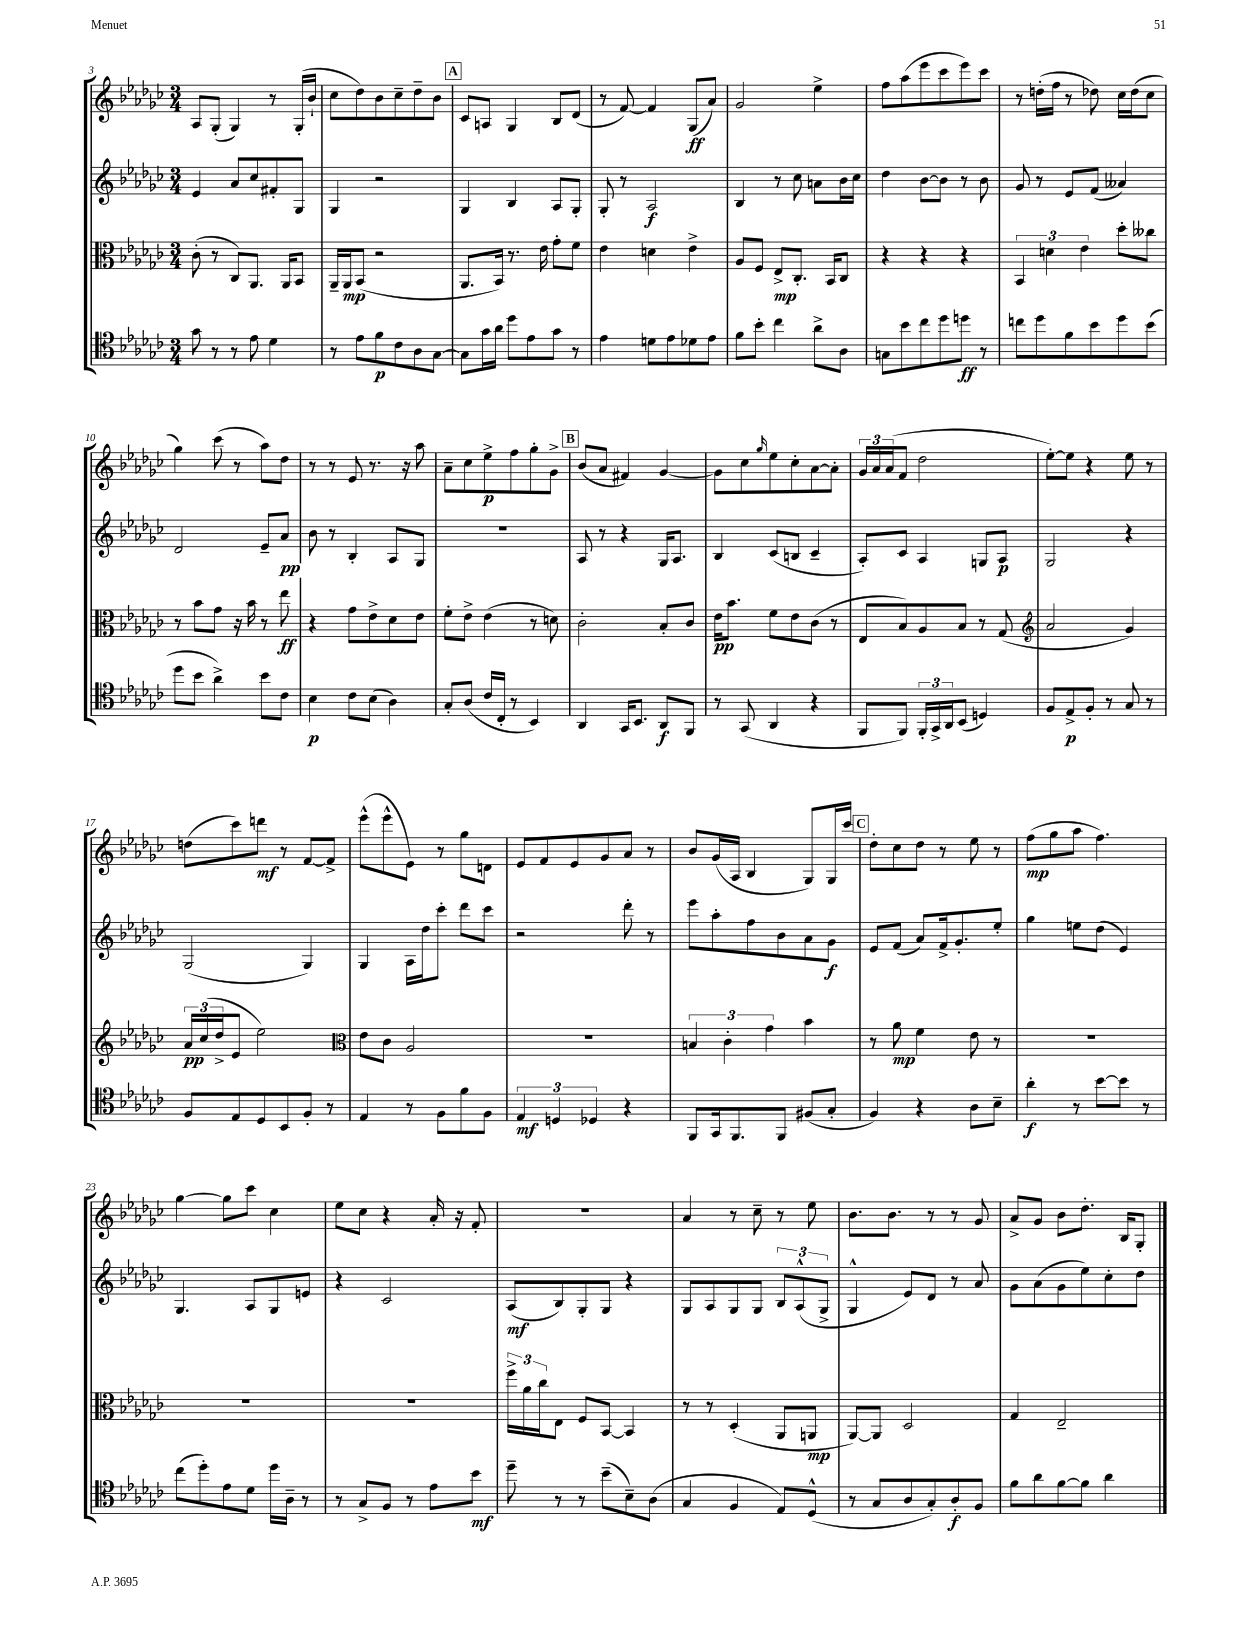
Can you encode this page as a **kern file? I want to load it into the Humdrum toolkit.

**kern	**kern	**kern	**kern
*staff4	*staff3	*staff2	*staff1
*clefC4	*clefC3	*clefG2	*clefG2
*k[b-e-a-d-g-c-]	*k[b-e-a-d-g-c-]	*k[b-e-a-d-g-c-]	*k[b-e-a-d-g-c-]
*M3/4	*M3/4	*M3/4	*M3/4
8g-\	(8c-'\	4e-/	8A-/L
8r	8r	.	(8G-'/J
8r	8C-/L)	8a-/L	4G-/)
8e-\	8.AA-/J	8cc-/	.
4d-\	.	8f#'/	8r
.	16AA-/LK	.	.
.	8BB-/J	8G-/J	(16G-'/LL
.	.	.	16b-`/JJ
=	=	=	=
8r	16AA-~/LL	4G-/	8cc-\L
.	16AA-/J	.	.
8e-\L	(8BB-/J	.	8dd-\)
8f\	2r	2r	8b-\
8c-\	.	.	8cc-~\
8A-\	.	.	8dd-~\
[8G-\J	.	.	8b-\J
=	=	=	=
8G-\]L	8.AA-/L	4G-/	8c-/L
16g-\L	.	.	8A/J
16a-\JJ	16BB-/Jk)	.	.
8dd-\L	8.r	4B-/	4G-/
8e-\	.	.	.
.	16e-\	.	.
8g-\J	8g-'\L	8A-/L	8B-/L
8r	8f\J	8G-'/J	(8d-/J
=	=	=	=
4e-\	4e-\	8G-'/	8r
.	.	8r	[8f/)
8d\L	4d\	2A-/	4f/]
8e-\	.	.	.
8d-\	4e-^\	.	(8G-/L
8e-\J	.	.	8a-/J)
=	=	=	=
8f\L	8A-/L	4B-/	2g-/
8b-'\J	8F/J	.	.
4cc-\	8E-^/L	8r	.
.	8.C-'/J	8cc-\	.
8a-^\L	.	8a\L	4ee-^\
.	16BB-/LK	.	.
8A-\J	8C-/J	16b-\L	.
.	.	16cc-\JJ	.
=	=	=	=
8G\L	4r	4dd-\	8ff\L
8b-\	.	.	(8aa-\
8cc-\	4r	[8b-\L	8eee-\
8dd-\	.	8b-\]J	8ccc-\
8dd\J	4r	8r	8eee-\)
8r	.	8b-\	8ccc-\J
=	=	=	=
8cc\L	6BB-/	8g-/	8r
8dd-\	.	8r	(16dd'\LL
.	6d\	.	.
.	.	.	16ff\JJ
8f\	.	8e-/L	8r
.	6e-\	.	.
8b-\	.	(8f/J	8dd-\)
8dd-\	8dd-'\L	4a--/)	16cc-\LL
.	.	.	(16dd-\J
(8b-\J	8cc--\J	.	8cc-\J
=	=	=	=
8dd-\L	8r	2d-/	4gg-\)
8b-\J	8b-\L	.	.
4a-^\)	8g-\J	.	(8ccc-\
.	16r	.	8r
.	16b-\	.	.
8b-\L	8r	8e-~/L	8aa-\L)
8c-\J	8ee-\	8a-/J	8dd-\J
=	=	=	=
4B-\	4r	8b-\	8r
.	.	8r	8r
8c-\L	8g-\L	4B-'/	8e-/
(8B-\J	8e-^\	.	8.r
4A-\)	8d-\	8A-/L	.
.	.	.	16r
.	8e-\J	8G-/J	8aa-\
=	=	=	=
8G-'/L	8f'\L	2.r	8a-~\L
(8A-/J	8e-^\J	.	8cc-\
16c-/LL	(4e-\	.	8ee-^\
16C-'/JJ	.	.	.
8r	.	.	8ff\
4BB-/)	8r	.	8gg-'\
.	8d\)	.	8g-^\J
=	=	=	=
4AA-/	2c-'\	8A-/	(8b-/L
.	.	8r	8a-/J
16GG-/LK	.	4r	4f#/)
8.BB-/J	.	.	.
8AA-/L	8B-'/L	16G-/LK	[4g-/
.	.	8.A-/J	.
8FF/J	8c-/J	.	.
=	=	=	=
8r	16e-\LK	4B-/	8g-\]L
.	8.b-\J	.	.
(8GG-/	.	.	8cc-\
.	.	.	16qqgg-/
4AA-/	8f\L	(8c-/L	8ee-\
.	8e-\	8B/J	8cc-'\
4r	(8c-\J	4c-~/	[8a-\
.	8r	.	8a-'\]J
=	=	=	=
8FF/L	8E-/L	8A-'/L)	24g-/LL
.	.	.	24a-/
.	.	.	(24a-/J
8FF/J)	8B-/)	8c-/J	8f/J
24FF'/LL	8A-/	4A-/	2dd-\
24GG-^/	.	.	.
24AA-/J	.	.	.
(8BB-/J	8B-/J	.	.
4D/)	8r	8G/L	.
.	(8G-/	8A-/J	.
=	=	=	=
*	*clefG2	*	*
8F/L	2a-/	2G-/	[8ee-'\L)
8E-^/	.	.	8ee-\]J
8F'/J	.	.	4r
8r	.	.	.
8G-/	4g-/)	4r	8ee-\
8r	.	.	8r
=	=	=	=
8F/L	24a-/LL	(2G-/	(8dd\L
.	(24cc-/	.	.
.	24dd-^/J	.	.
8E-/	8e-/J	.	8ccc-\)
8D-/	2ee-\)	.	8ddd\J
8BB-/	.	.	8r
8F'/J	.	4G-/)	[8f/L
8r	.	.	8f^/]J
=	=	=	=
*	*clefC3	*	*
4E-/	8e-\L	4G-/	(8eee-^^\L
.	8c-\J	.	8eee-^^\
8r	2A-/	16A-\LL	8e-\J)
.	.	16dd-\J	.
8F\L	.	8ccc-'\J	8r
8f\	.	8ddd-\L	8gg-\L
8F\J	.	8ccc-\J	8d\J
=	=	=	=
6E-/	2.r	2r	8e-/L
.	.	.	8f/
6D/	.	.	.
.	.	.	8e-/
6D-/	.	.	.
.	.	.	8g-/
4r	.	8ddd-'\	8a-/J
.	.	8r	8r
=	=	=	=
8FF/L	6B/	8eee-\L	8b-/L
16GG-/k	.	8aa-'\	(16g-/L
.	6c-'\	.	.
8.FF/	.	.	16A-/JJ
.	.	8ff\	4B-/
.	6g-\	.	.
8FF/J	.	8b-\	.
(8F#/L	4b-\	8a-\	8G-/L)
8G-'/J	.	8g-\J	16G-/L
.	.	.	16ccc-/JJ
=	=	=	=
4F/)	8r	8e-/L	8dd-'\L
.	8a-\	(8f/J	8cc-\
4r	4f\	8a-/L)	8dd-\J
.	.	16f^/k	8r
.	.	8.g-'/	.
8A-\L	8e-\	.	8ee-\
8B-~\J	8r	8ee-'/J	8r
=	=	=	=
4a-'\	2.r	4gg-\	(8ff\L
.	.	.	8gg-\
8r	.	8ee\L	8aa-\J
[8b-\L	.	(8dd-\J	4.ff\)
8b-\]J	.	4e-/)	.
8r	.	.	.
=	=	=	=
(8cc-\L	2.r	4.G-/	[4gg-\
8dd-'\)	.	.	.
8e-\	.	.	8gg-\]L
8d-\J	.	8A-/L	8ccc-\J
16dd-\LL	.	8G-/	4cc-\
16A-~\JJ	.	.	.
8r	.	8e/J	.
=	=	=	=
8r	2.r	4r	8ee-\L
8G-^/L	.	.	8cc-\J
8F/J	.	2c-/	4r
8r	.	.	.
8e-\L	.	.	16a-'/
.	.	.	16r
8b-\J	.	.	8f'/
=	=	=	=
8dd-~\	24ff^\LL	(8A-/L	2.r
.	24a-\	.	.
.	24cc-\J	.	.
8r	8E-\J	8B-/)	.
8r	8F/L	8G-'/	.
(8b-~\L	[8BB-/J	8G-/J	.
8B-~\)	4BB-/]	4r	.
(8A-\J	.	.	.
=	=	=	=
4G-/	8r	8G-/L	4a-/
.	8r	8A-/	.
4F/	(4D-'/	8G-/	8r
.	.	8G-/J	8cc-~\
8E-/L)	8AA-/L	12B-/L	8r
.	.	(12A-^^/	.
(8D-^^/J	8AA/J	.	8ee-\
.	.	12G-^/J	.
=	=	=	=
8r	[8AA-/L)	4G-^^/	8.b-\L
8G-/L	8AA-/]J	.	.
.	.	.	8.b-\J
8A-/	2D-/	8e-/L)	.
8G-'/)	.	8d-/J	8r
8A-'/	.	8r	8r
8F/J	.	8a-/	8g-/
=	=	=	=
8f\L	4G-/	8g-\L	8a-^/L
8a-\	.	(8a-\	8g-/J
[8f\	2E-~/	8g-\	8b-\L
8f\]J	.	8ee-\)	8.dd-'\J
4a-\	.	8cc-'\	.
.	.	.	16B-/LK
.	.	8dd-\J	8G-'/J
==	==	==	==
*-	*-	*-	*-
